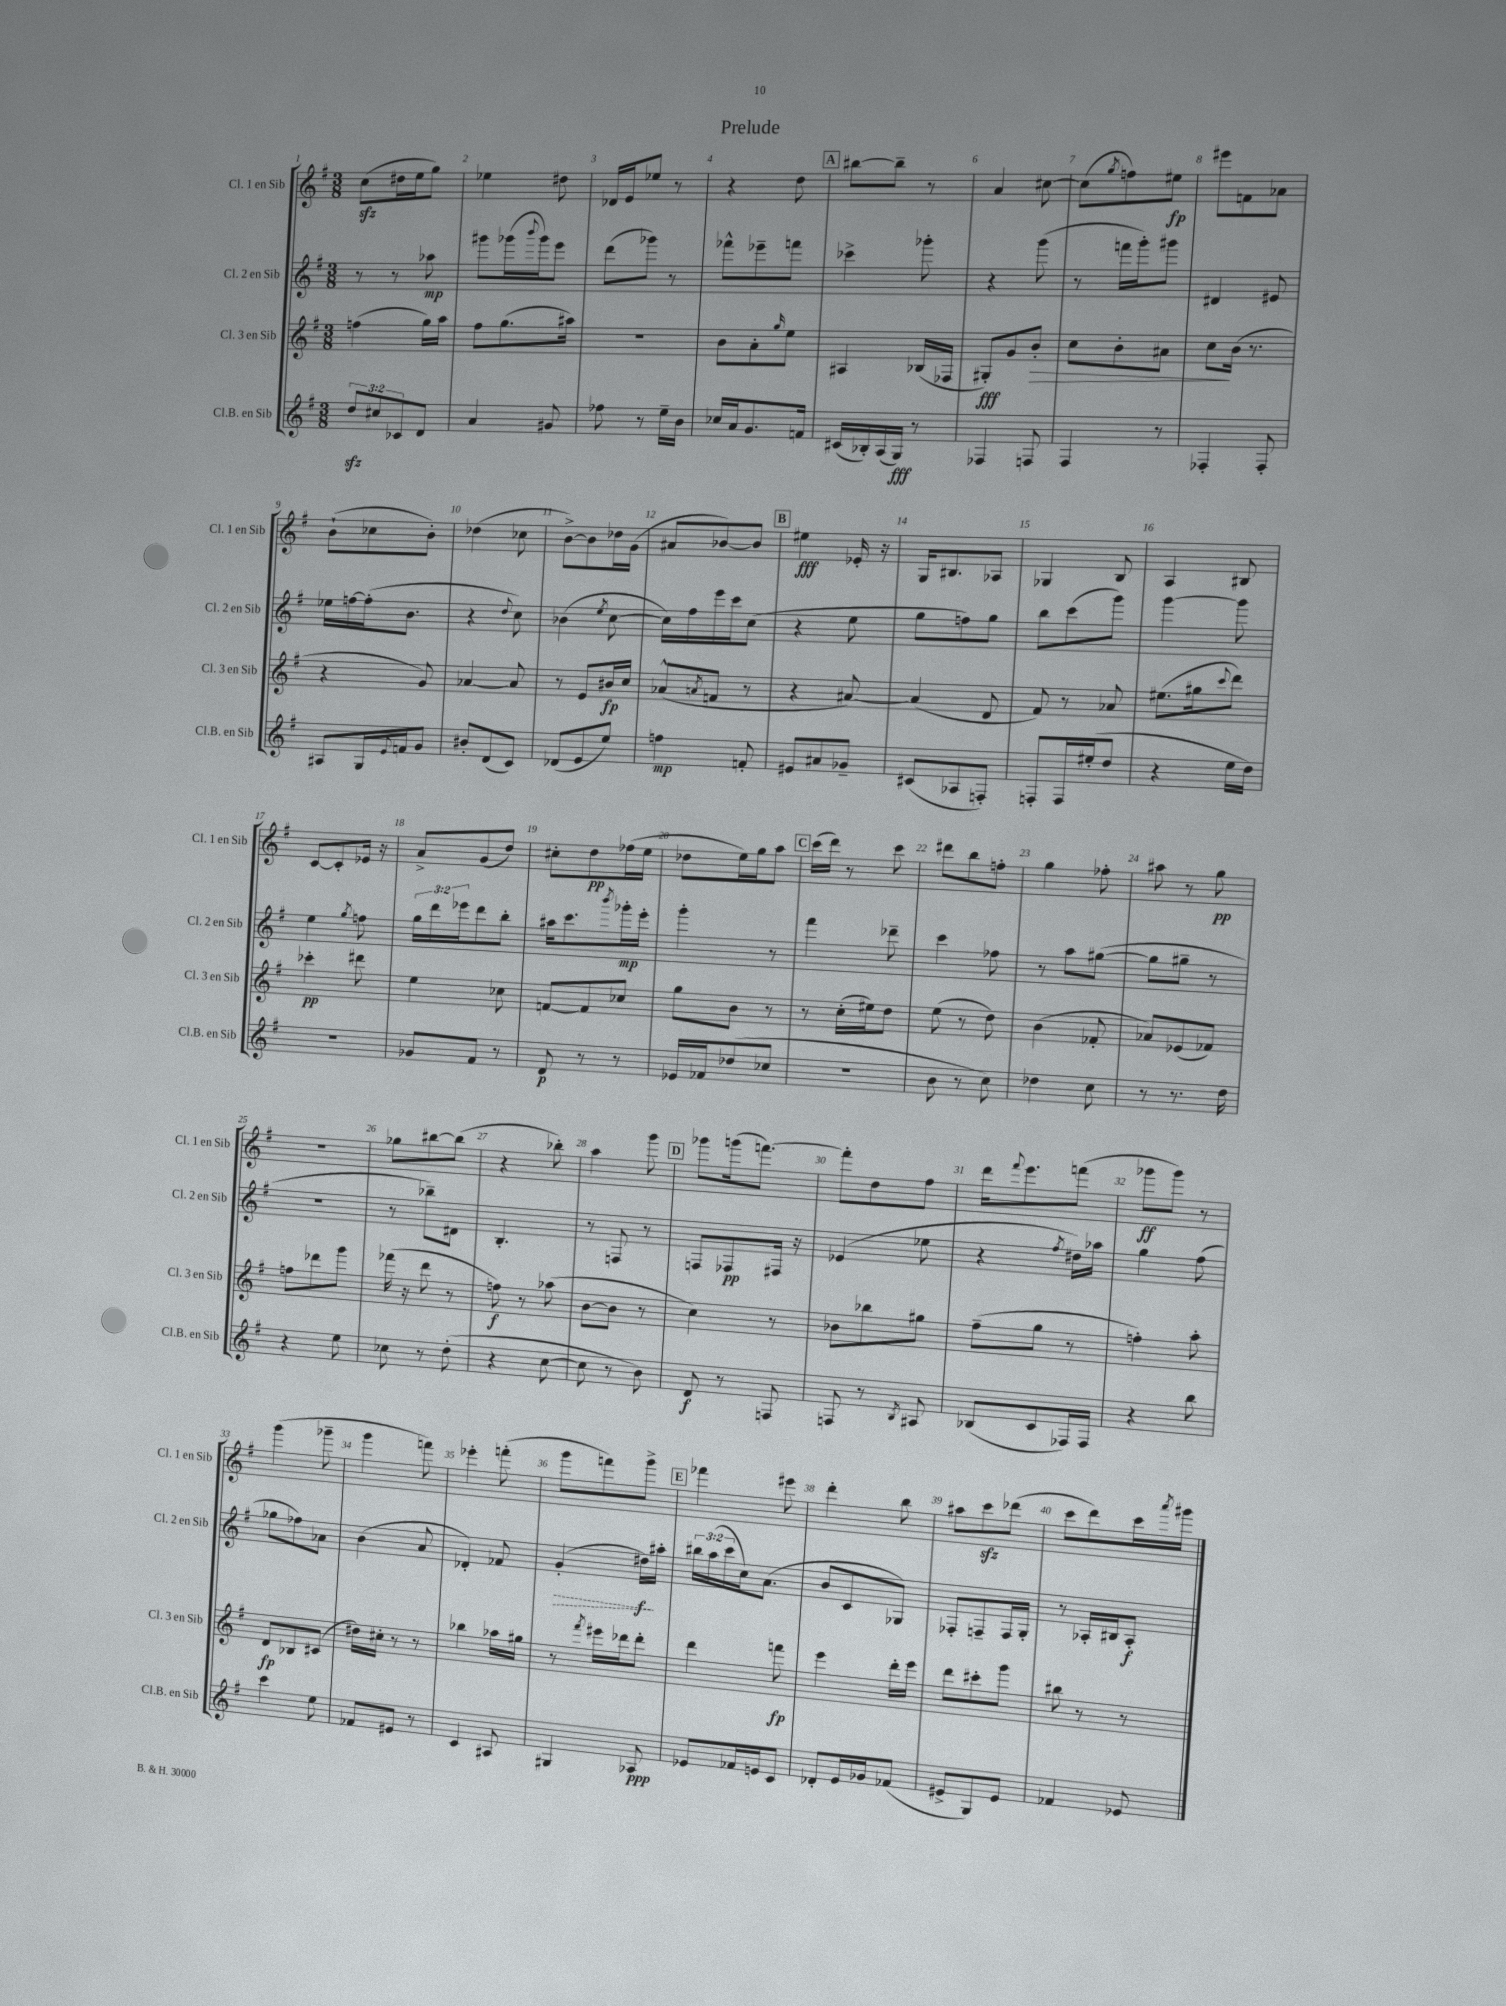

**kern	**kern	**kern	**kern
*staff4	*staff3	*staff2	*staff1
*clefG2	*clefG2	*clefG2	*clefG2
*k[f#]	*k[f#]	*k[f#]	*k[f#]
*M3/8	*M3/8	*M3/8	*M3/8
12dd/L	(4ff\	8r	(8cc\L
12cc#/	.	.	.
.	.	8r	16dd#\L
12c-/	.	.	.
.	.	.	16ee\J
8d/J	16gg\LL)	8aa-\	8gg\J)
.	16aa\JJ	.	.
=	=	=	=
4a/	8ff#\L	8ggg#\L	4ee-\
.	(8.gg\	(16ggg-\L	.
.	.	8qqbbb/	.
.	.	16ggg-\J)	.
8g#/	.	8eee\J	8dd#\
.	16aa#\Jk)	.	.
=	=	=	=
8ff-\	4.r	(8ddd\L	16d-/LL
.	.	.	16e/J
8r	.	8ggg-\J)	8ee-/J
16ee~\LL	.	8r	8r
16b\JJ	.	.	.
=	=	=	=
16cc-/LL	8b\L	8fff-^^\L	4r
16a/J	.	.	.
8.g/	8a'\	8eee-~\	.
.	16qqgg/	.	.
.	8ee\J	8fff\J	8dd\
16f/Jk	.	.	.
=	=	=	=
(16c#/LL	4A#/	4ccc-^\	[8bb#\L
16B-'/)	.	.	.
(16A/	.	.	8bb#~\]J
16G/JJ)	.	.	.
8r	(16B-/LL	8ggg-'\	8r
.	16F-/JJ	.	.
=	=	=	=
4F-/	8G#'/L)	4r	4a/
.	8g/	.	.
8F/	8b'/J	(8ggg\	[8cc#\
=	=	=	=
4F#/	8cc\L	8r	(8cc#\]L
.	.	.	8qgg/
.	8b'\	16fff\LL	8ff\)
.	.	16ggg'\J)	.
8r	8a#\J	8ggg#\J	8ee#\J
=	=	=	=
4F-'/	8cc\L	4d#/	8eee#\L
.	(16b\Jk	.	8f\
.	8.r	.	.
8F-'/	.	8e#/	8a-\J
=	=	=	=
8A#/L	4r	16ee-\LL	(8b`\L
.	.	[16ff\	.
16G/L	.	(16ff'\]J	8cc-\
8qqe/	.	.	.
16f/J	.	8.b\J	.
8g/J	8g/)	.	8b'\J)
=	=	=	=
8b#'/L	[4a-/	4r	(4dd-\
(8d/	.	.	.
.	.	8qqdd/	.
8c/J)	8a-/]	8cc\)	8cc-\
=	=	=	=
(8d-/L	8r	(4b-\	[8b^\L)
8e/	8e/L	.	8b\]
.	.	8qee/	.
8ee/J)	16b#/L	[8cc\	16dd-\L
.	16cc/JJ	.	(16g\JJ
=	=	=	=
4ff\	(8a-^^/L	16cc\]LL)	8a#/L
.	.	16ff#\	.
.	8qa/	.	.
.	8f/J	16eee\	[8b-/)
.	.	16ccc\J	.
8f'/	8r	(8cc\J	8b-/]J
=	=	=	=
8e#/L	4r	4r	4ee#\
8a#/	.	.	.
8g-~/J	[8a#/)	8ee\	16e-'/
.	.	.	16r
=	=	=	=
(8c#/L	(4a#/]	8gg\L	16G/LK
.	.	.	8.B#/
8A-/	.	8ff\)	.
8F'/J)	8d/	8gg\J	8A-/J
=	=	=	=
8F'/L	8f#/)	8bb\L	4G-/
16F/L	8r	(8ccc\	.
(16ee#'/J	.	.	.
8dd/J	8a-/	8ggg\J)	8B/
=	=	=	=
4r	(8.ee#\L	[4ggg\	4A/
.	16gg#\k	.	.
.	8qqccc/	.	.
16ee\LL	8ddd\J)	8ggg\]	8B#/
16dd\JJ)	.	.	.
=	=	=	=
4.r	4ccc-'\	4ee\	[8c/L
.	.	.	8c'/]
.	.	8qgg/	.
.	8ddd#\	8ff\	16e-/Jk
.	.	.	16r
=	=	=	=
8g-/L	4ee\	24gg\LL	8a^/L
.	.	24ddd\	.
.	.	24eee-\J	.
8f#/J	.	8ddd\	(8g/
8r	8cc-\	8bb'\J	8dd/J)
=	=	=	=
8d/	[8f/L	16aa#\LK	8cc#'\L
.	.	8.ccc\	.
8r	8f/]	.	8dd\
.	.	8qbbb/	.
8r	8cc-/J	16ggg-'\L	(16ff-\L
.	.	16eee'\JJ	16ee\JJ
=	=	=	=
16e-/LL	8gg\L	4ggg'\	8dd-\L
16f-/J	.	.	.
(8dd-/	8b\J	.	16ee\L)
.	.	.	16gg\J
8cc-/J	8r	8r	8aa\J
=	=	=	=
4.r	8r	4fff#\	(16ccc\LL
.	.	.	16ddd\JJ)
.	(16cc'\LL	.	8r
.	16ee#\J)	.	.
.	8dd\J	8ddd-~\	8ccc\
=	=	=	=
8b\	(8ee\	4ccc\	8ddd#\L
8r	8r	.	8bb\
8cc\)	8dd\)	8ff-\	8ff'\J
=	=	=	=
4dd-\	(4b\	8r	4gg\
.	.	8aa\L	.
8cc\	8f-'/	([8gg#\J	8ff-'\
=	=	=	=
8r	8a-/L)	8gg#\]L	8aa#\
8.r	(8e-/	8gg#~\J	8r
.	8f-/J)	8r	8gg\
16dd\	.	.	.
=	=	=	=
4r	8ff\L	4.r	4.r
.	8ddd-\	.	.
8ee\	8ggg\J	.	.
=	=	=	=
8cc-\	(16fff-\	8r	8gg-\L
.	16r	.	.
8r	8ddd\	8bb-~\L)	[8bb#\
(8dd'\	8r	8d#\J	(8bb#\]J
=	=	=	=
4r	8ff\)	4.B'/	4r
.	8r	.	.
[8cc\	(8aa-\	.	8bb-'\)
=	=	=	=
8cc\]	[8b\L	8r	4aa\
8r	8b\]J	8F/	.
8b\)	8r	8r	8ggg\
=	=	=	=
8d/	4cc\)	8F/L	8ggg-\L
8r	.	8F-/	(16ggg\k
.	.	.	[8.fff\J)
8F/	8r	16F#/Jk	.
.	.	16r	.
=	=	=	=
8F/	8b-\L	(4e-/	8fff'\]L
8r	8bb-\	.	8dd\
8qB/	.	.	.
8A#/	8gg#\J	8ee-\	8ff#\J
=	=	=	=
(8B-/L	(8ff#~\L	4r	16ddd\LK
.	.	.	8qqfff#/
.	.	.	8.eee\
8c/	8gg\J	.	.
.	.	8qff#/	.
16F-/L)	8r	16dd#\LL)	(8fff\J
16F-/JJ	.	16aa-\JJ	.
=	=	=	=
4r	4ff'\)	4gg\	8ggg-\L
.	.	.	8ggg-\J)
8bb\	8aa'\	(8ff#\	8r
=	=	=	=
4ccc\	8d/L	8gg-\L	(4ggg\
.	8B-/	8ff-\)	.
8ee\	(8c#/J	8a-\J	8ggg-~\
=	=	=	=
8f-/L	16dd#\LL)	(4b\	4ggg\
.	16cc#'\JJ	.	.
8e#/J	8r	.	.
8r	8r	8a/	8fff\)
=	=	=	=
4c/	4bb-\	4d-'/)	4eee-'\
8A#/	16aa-\LL	8f-/	(8fff'\
.	16gg#\JJ	.	.
=	=	=	=
4G#/	8r	(4g'/	8ggg\L
.	8qfff#/	.	.
.	16eee#\LL	.	8fff\)
.	16ddd-\J	.	.
8A-/	8ddd-'\J	16dd#\LL)	8ggg^\J
.	.	16aa#'\JJ	.
=	=	=	=
8e-/L	4ddd\	24bb#\LL	4fff-\
.	.	(24aa\	.
.	.	24ccc\	.
16f-/L	.	16cc\J)	.
16e/J	.	(8.a\J	.
8c/J	8fff\	.	8eee#\
=	=	=	=
8d-'/L	4eee\	8b/L	4ddd'\
16e/L	.	8c/	.
16g-/J	.	.	.
(8f-/J	16ddd'\LL	8G-/J)	8bb\
.	16eee\JJ	.	.
=	=	=	=
8e#^/L	8ddd\L	8F-'/L	8aa#\L
8G/)	8ccc#'\	8F~/	8ccc\
8e#/J	8ggg\J	16F/L	(8ddd-\J
.	.	16G'/JJ	.
=	=	=	=
4f-/	8bb#\	8r	8ccc\L
.	8r	16A-'/LL	8ddd\)
.	.	16B#/J	.
8e-/	8r	8A-'/J	16ccc\L
.	.	.	8qaaa/
.	.	.	16ggg#\JJ
==	==	==	==
*-	*-	*-	*-
